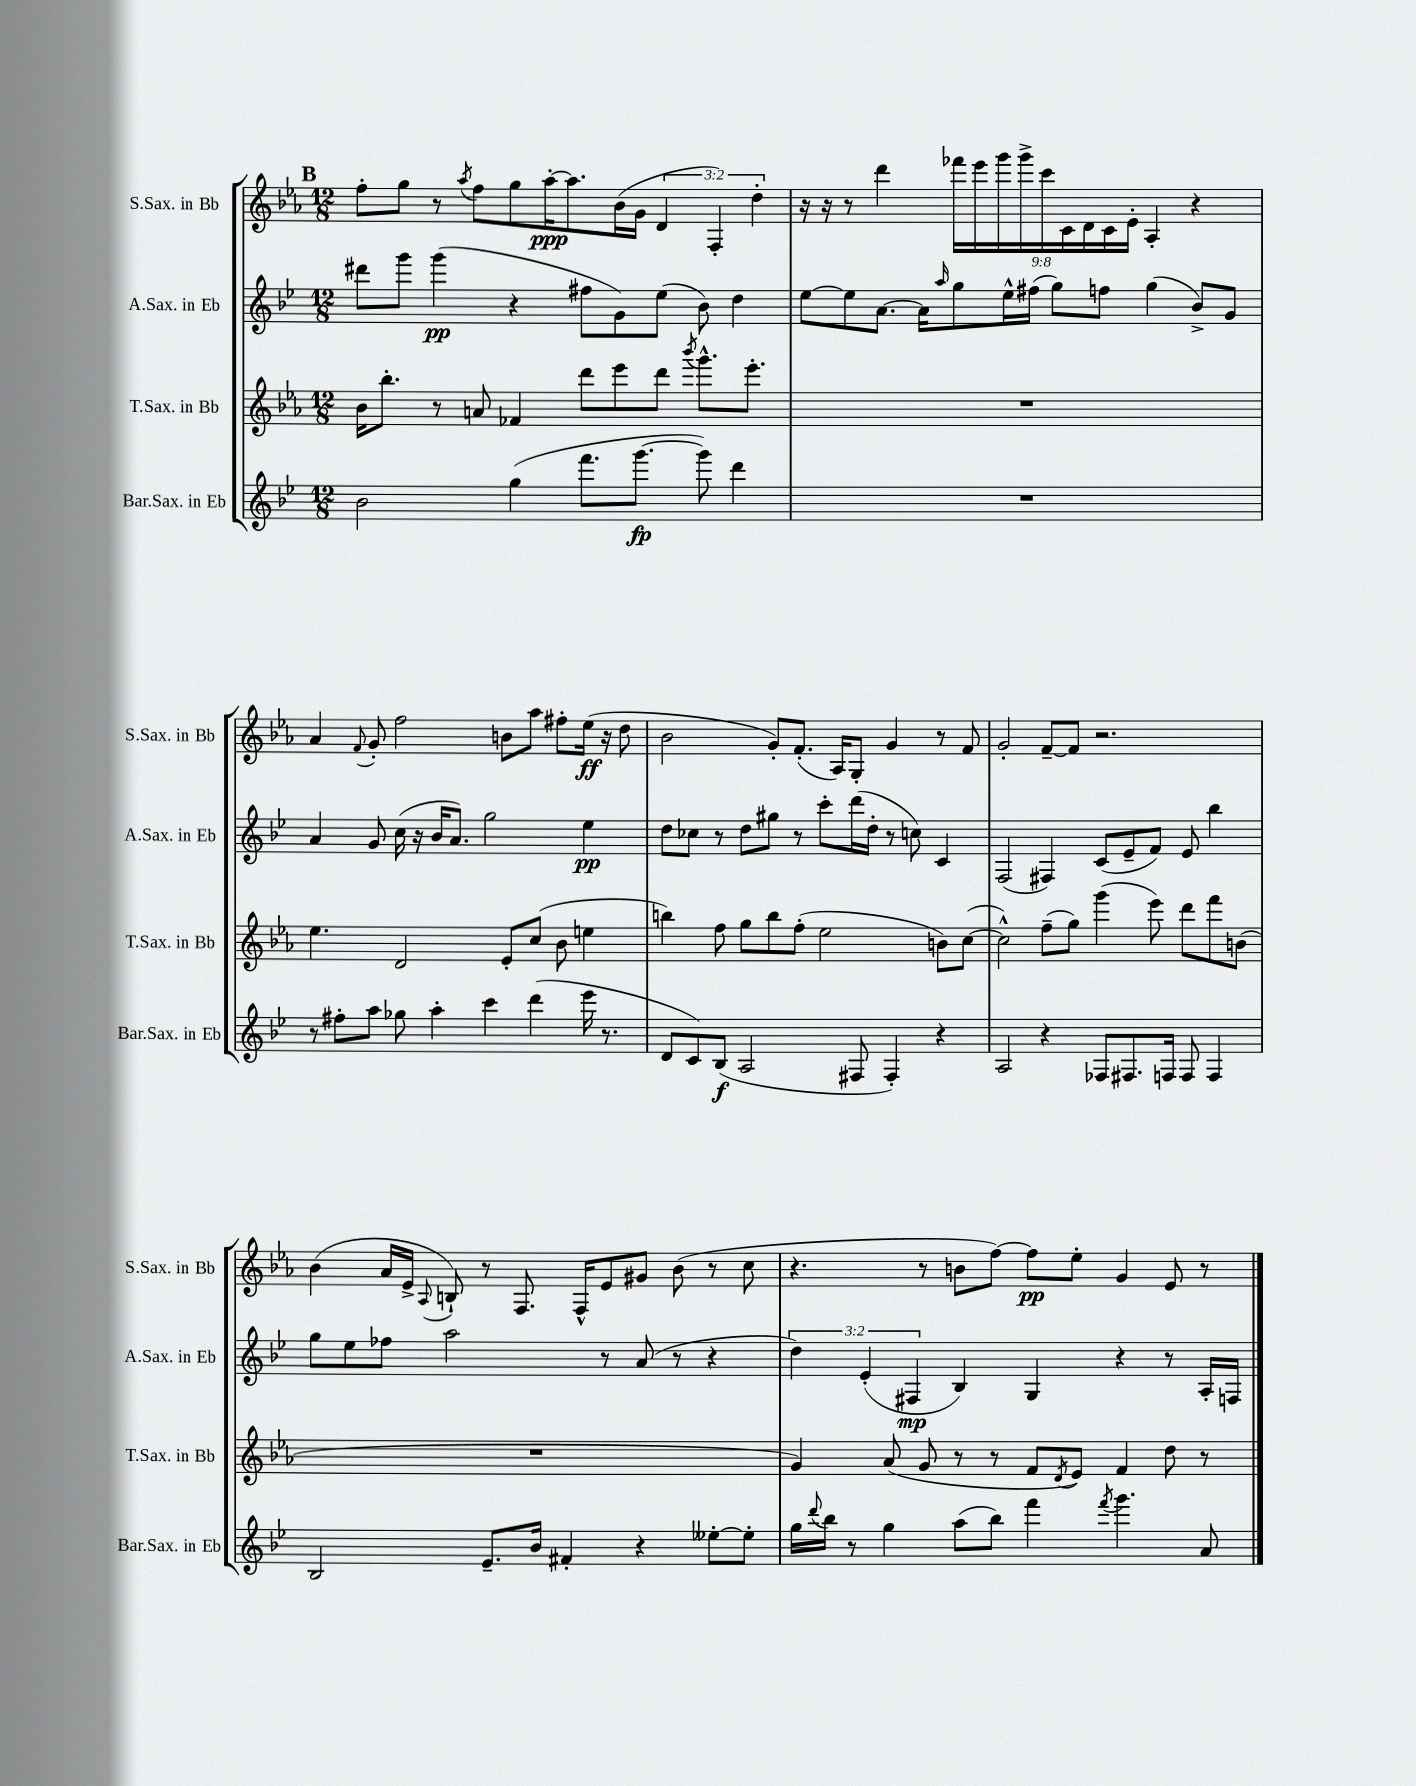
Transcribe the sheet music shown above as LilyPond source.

<<
\new StaffGroup <<
\new Staff = "s0" \with { instrumentName = "S.Sax. in Bb" shortInstrumentName = "S.Sax. in Bb" } {
    \clef treble \key ees \major \numericTimeSignature \time 12/8 \override Staff.TupletNumber.text = #tuplet-number::calc-fraction-text
    \mark \markup { \bold "B" } f''8-. g''8 r8 \acciaccatura { aes''8 } f''8 g''8 aes''16~-.\ppp aes''8. bes'16( g'16 \tuplet 3/2 { d'4 f4-.) d''4-. } |
    r16 r16 r8 d'''4 \tuplet 9/8 { fes'''16 ees'''16 g'''16 g'''16-> c'''16 c'16 d'16 c'16 ees'16-. } aes4-. r4 |
    aes'4 \appoggiatura { f'8 } g'8-. f''2 b'8 aes''8 fis''8-. ees''16\ff( r16 d''8 |
    bes'2 g'8-.) f'8.-.( aes16) g8-. g'4 r8 f'8 |
    g'2-. f'8~-- f'8 r2. |
    bes'4( aes'16 ees'16-> \appoggiatura { aes8 } b8-!) r8 f8. f16-^ ees'8 gis'8 bes'8( r8 c''8 |
    r4. r8 b'8 f''8~) f''8\pp ees''8-. g'4 ees'8 r8 \bar "|." |
}
\new Staff = "s1" \with { instrumentName = "A.Sax. in Eb" shortInstrumentName = "A.Sax. in Eb" } {
    \clef treble \key bes \major \numericTimeSignature \time 12/8 \override Staff.TupletNumber.text = #tuplet-number::calc-fraction-text
    \mark \markup { \bold "B" } dis'''8 g'''8 g'''4\pp( r4 fis''8 g'8) ees''8( bes'8) d''4 |
    ees''8~ ees''8 a'8.~ a'16 \grace { a''16 } g''8 ees''16-^ fis''16( g''8) f''8 g''4( bes'8->) g'8 |
    a'4 g'8 c''16( r16 bes'16 a'8.) g''2 ees''4\pp |
    d''8 ces''8 r8 d''8 gis''8 r8 c'''8-. d'''16( d''16-. r8 c''8) c'4 |
    f2( fis4) c'8( ees'8-- f'8) ees'8 bes''4 |
    g''8 ees''8 fes''8 a''2 r8 a'8( r8 r4 |
    \tuplet 3/2 { d''4) ees'4-.( fis4\mp } bes4) g4 r4 r8 a16-. f16 \bar "|." |
}
\new Staff = "s2" \with { instrumentName = "T.Sax. in Bb" shortInstrumentName = "T.Sax. in Bb" } {
    \clef treble \key ees \major \numericTimeSignature \time 12/8
    \mark \markup { \bold "B" } bes'16 bes''8.-. r8 a'8 fes'4 d'''8 ees'''8 d'''8 \acciaccatura { bes'''8 } g'''8.-^ ees'''8.-. |
    R1. |
    ees''4. d'2 ees'8-. c''8( bes'8 e''4 |
    b''4) f''8 g''8 b''8 f''8-.( ees''2 b'8) c''8~( |
    c''2-^) f''8--( g''8) g'''4( ees'''8) d'''8 f'''8 b'8( |
    R1. |
    g'4) aes'8( g'8 r8 r8 f'8 \acciaccatura { d'8 } ees'8) f'4 d''8 r8 \bar "|." |
}
\new Staff = "s3" \with { instrumentName = "Bar.Sax. in Eb" shortInstrumentName = "Bar.Sax. in Eb" } {
    \clef treble \key bes \major \numericTimeSignature \time 12/8
    \mark \markup { \bold "B" } bes'2 g''4( f'''8. g'''8.~\fp g'''8) d'''4 |
    R1. |
    r8 fis''8-. a''8 ges''8 a''4-. c'''4 d'''4( ees'''16 r8. |
    d'8 c'8) bes8\f( a2 fis8 fis4-.) r4 |
    a2 r4 fes8 fis8. f16 f8 f4 |
    bes2 ees'8.-- bes'16 fis'4-. r4 eeses''8~-. eeses''8-. |
    g''16 \appoggiatura { d'''8 } bes''16 r8 g''4 a''8( bes''8) f'''4 \acciaccatura { f'''8 } g'''4. a'8 \bar "|." |
}
>>
>>
\layout { \context { \Score \remove "Bar_number_engraver" } }
